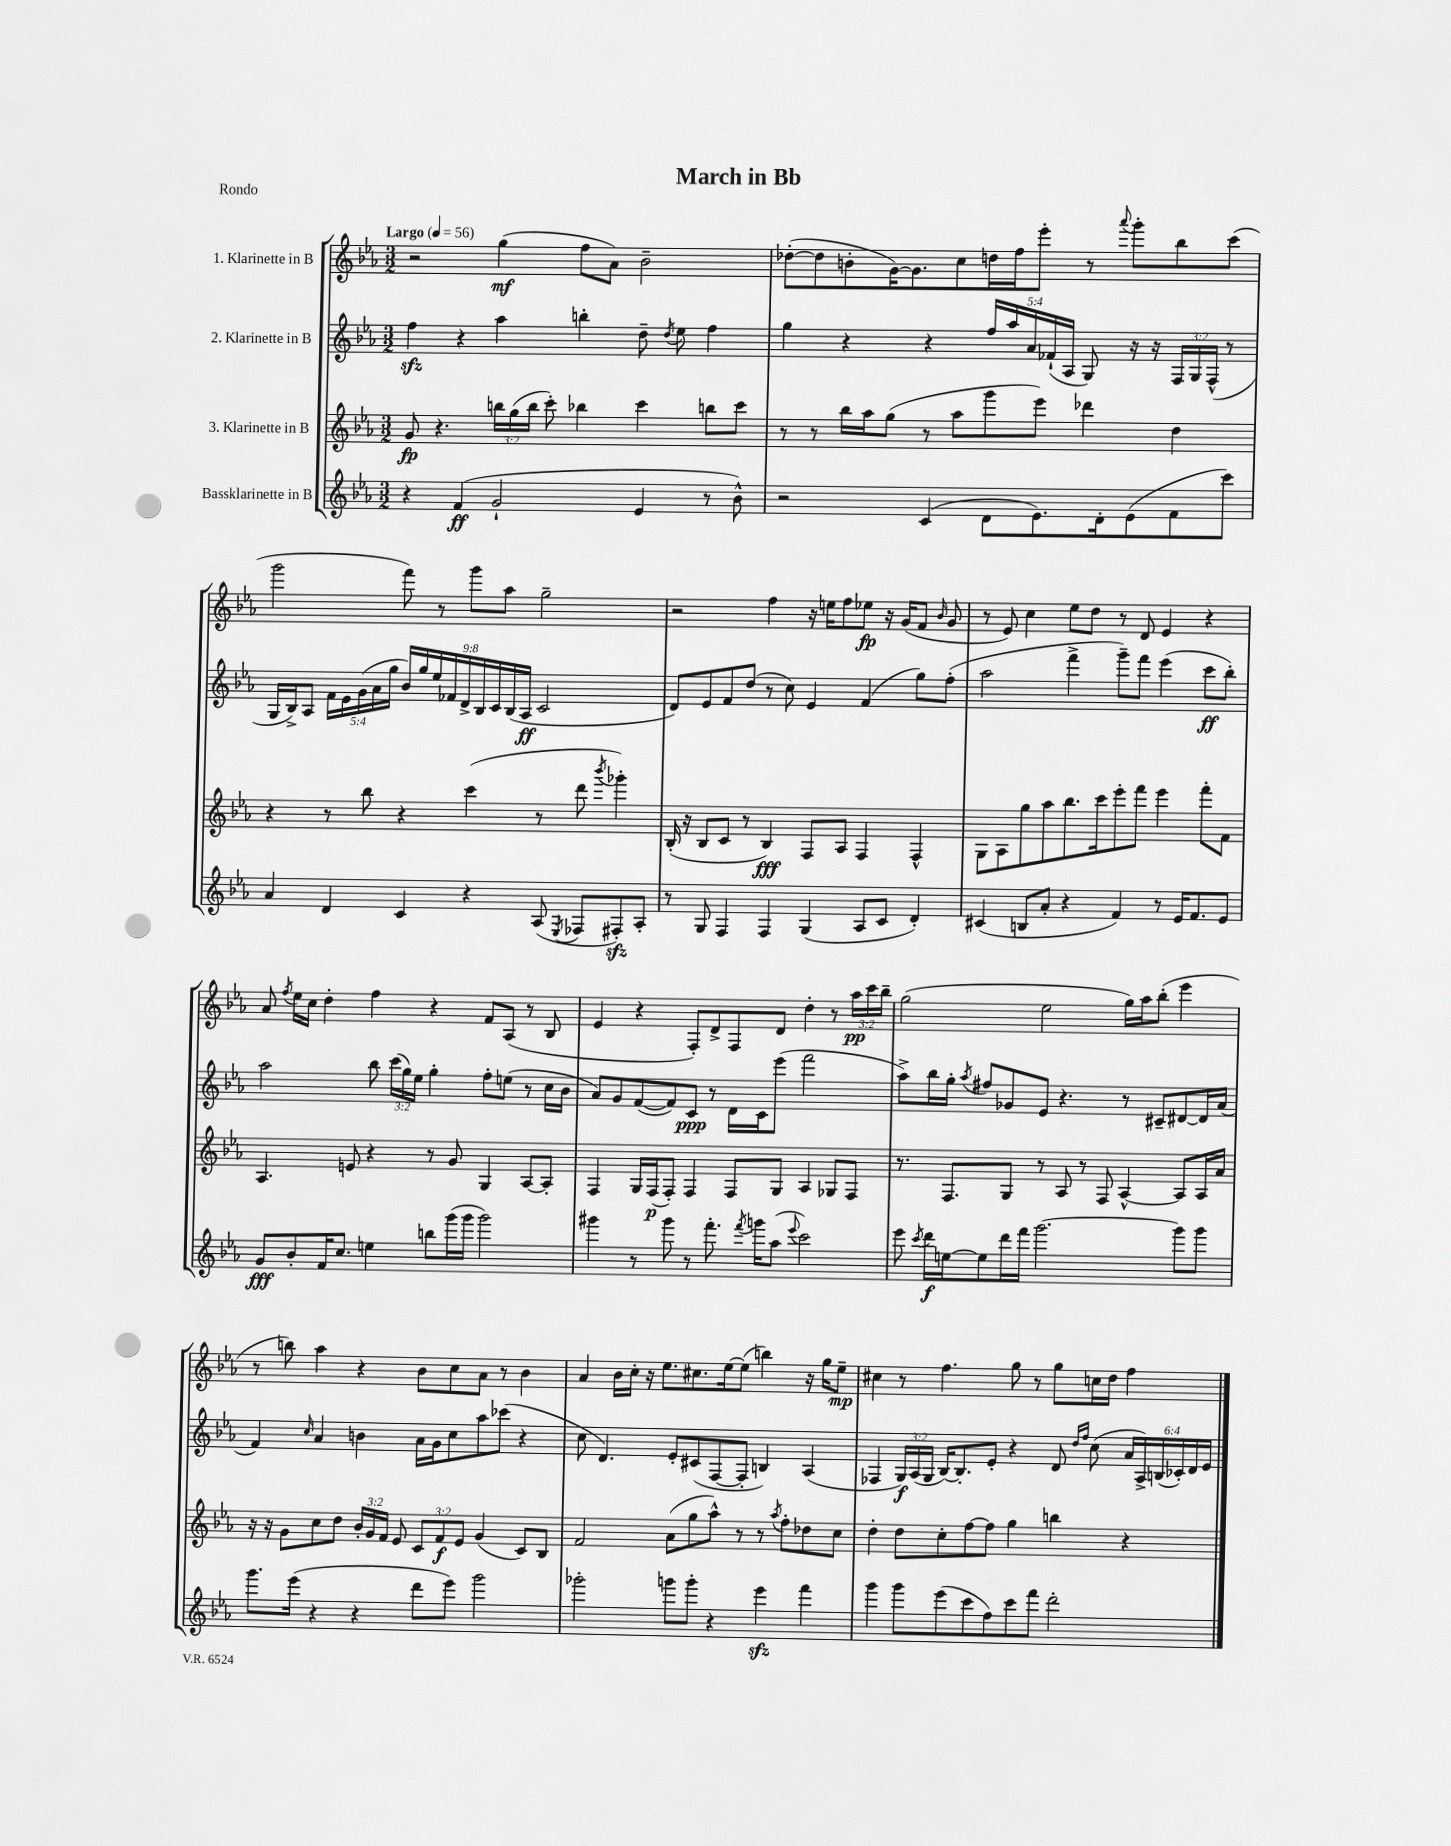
\header { title = "March in Bb" piece = "Rondo" }
<<
\new StaffGroup <<
\new Staff = "s0" \with { instrumentName = "1. Klarinette in B" } {
    \clef treble \key ees \major \numericTimeSignature \time 3/2 \override Staff.TupletNumber.text = #tuplet-number::calc-fraction-text \tempo "Largo" 4 = 56
    \autoBeamOff r2 g''4\mf( f''8[ aes'8]) bes'2-- |
    des''8[~-.( des''8 b'8-. g'16~) g'8. c''8 d''16 f''16 ees'''8]-. r8 \appoggiatura { aes'''8 } g'''8[-. bes''8 c'''8]( |
    g'''2 f'''8) r8 g'''8[ aes''8] g''2-- |
    r2 f''4 r16 e''16[ f''8 ees''8]\fp r16 g'16[( f'8] \grace { bes'16 } g'8 |
    r8 ees'8) c''4 ees''8[ d''8] r8 d'8 ees'4 r4 |
    aes'8 \acciaccatura { f''8 } ees''16[ c''16] d''4-. f''4 r4 f'8[ aes8]( r8 bes8 |
    ees'4 r4 f8[-.) d'8-> f8 d'8] d''4-. r8 \tuplet 3/2 { aes''16[\pp c'''16 bes''16]-- } |
    g''2( ees''2 g''16[) aes''16 bes''8]-.( ees'''4 |
    r8 b''8) aes''4 r4 bes'8[ c''8 aes'8] r8 bes'4 |
    aes'4 bes'16[ c''16]-. r16 ees''8.[ cis''8. ees''16~ ees''8]( b''4) r16 g''16[ ees''8]--\mp |
    cis''4 r8 f''4. g''8 r8 g''8[ c''16 d''16] f''4 \bar "|." |
}
\new Staff = "s1" \with { instrumentName = "2. Klarinette in B" } {
    \clef treble \key ees \major \numericTimeSignature \time 3/2 \override Staff.TupletNumber.text = #tuplet-number::calc-fraction-text
    \autoBeamOff f''4\sfz r4 aes''4 b''4-. d''8-- \acciaccatura { d''8 } ees''8 f''4 |
    g''4 r4 r4 \tuplet 5/4 { f''16[ aes''16 aes'16 fes'16-!( aes16] } g8) r16 r16 \tuplet 3/2 { f16[ g16 f16]-^( } r8 |
    g16[ bes16->) aes8] \tuplet 5/4 { f'16[ ees'16 g'16( aes'16 g''16] } \tuplet 9/8 { bes'16[) g''16 ees''16 fes'16 d'16-> bes16 c'16 bes16( aes16]\ff } c'2 |
    d'8[) ees'8 f'8 d''8]( r8 c''8) ees'4 f'4( g''8[) f''8]-.( |
    aes''2 f'''4-> g'''8[--) f'''8] ees'''4( c'''8[\ff bes''8]-.) |
    aes''2 bes''8 \tuplet 3/2 { c'''16[( g''16) ees''16] } g''4-. f''8[-. e''8]( r8 c''16[ bes'16] |
    aes'8[) g'8 f'8~( f'8) c'8]\ppp r8 d'16[ c'16 ees'''8]( f'''2 |
    aes''8[->) bes''16 g''16]-. \acciaccatura { aes''8 } fis''8[ ges'8 ees'8] r4. r8 cis'8[-- dis'8~ dis'16 aes'16]( |
    f'4) \grace { c''16 } aes'4 b'4 aes'16[ g'16 c''8 aes''8 ces'''8]( r4 |
    c''8 d'4.) ees'8[-. cis'8( f8~ f8]-. b4) aes4( |
    fes4 \tuplet 3/2 { g16[\f) aes16( g16] } bes16[~) bes8.-. ees'8]-. r4 d'8 \grace { d''16[ f''16] } c''8( \tuplet 6/4 { aes'16[ aes16->) b16( ces'16-.) d'16 ees'16] } \bar "|." |
}
\new Staff = "s2" \with { instrumentName = "3. Klarinette in B" } {
    \clef treble \key ees \major \numericTimeSignature \time 3/2 \override Staff.TupletNumber.text = #tuplet-number::calc-fraction-text
    \autoBeamOff g'8\fp r4. \tuplet 3/2 { b''16[ g''16( b''16] } c'''8-.) bes''4 c'''4 b''8[ c'''8] |
    r8 r8 bes''16[ aes''16 g''8]( r8 aes''8[ g'''8 ees'''8]) des'''4 d''4 |
    r4 r8 bes''8 r4 c'''4( r8 d'''8 \acciaccatura { bes'''8 } ges'''4-.) |
    bes16-.( r16 bes8[ c'8] r8 bes4\fff) f8[ aes8] f4 f4-^ |
    g8[ aes8 g''8 aes''8 bes''8. c'''16 ees'''8-. f'''8] ees'''4 f'''8[-. f'8] |
    aes4. e'8 r4 r8 g'8 g4 aes8[~ aes8]-. |
    f4 g16[ f16\p( f8]-.) f4 f8[ g8] aes4 ges8[ f8] |
    r8. f8.[ g8] r8 aes8 r8 f8 aes4~-^ aes8[ aes16 aes'16] |
    r16 r16 g'8[ c''8 d''8] \tuplet 3/2 { bes'16[-. g'16 f'16] } ees'8 \tuplet 3/2 { c'8[ f'8\f ees'8] } g'4( c'8[) bes8] |
    f'2 aes'8[( g''8 aes''8]-^) r8 r8 \acciaccatura { aes''8 } f''8[-. des''8 c''8] |
    d''4-. d''8[ c''8-. f''8~ f''8] g''4 b''4 r4 \bar "|." |
}
\new Staff = "s3" \with { instrumentName = "Bassklarinette in B" } {
    \clef treble \key ees \major \numericTimeSignature \time 3/2
    \autoBeamOff r4 f'4\ff( g'2-! ees'4 r8 bes'8-^) |
    r2 c'4( d'8[ ees'8.) d'16-. ees'8( f'8 c'''8]) |
    aes'4 d'4 c'4 r4 aes8( \acciaccatura { ees8 } fes8[ fis8-.\sfz) aes8]-. |
    r8 g8 f4 f4 g4( aes8[ c'8] d'4-.) |
    cis'4( b8[ aes'8]-. r4 f'4) r8 ees'16[ f'8. ees'8] |
    g'8[\fff bes'8-. f'16 c''8.] e''4 b''8[ g'''16( g'''16] g'''2) |
    gis'''4 r8 gis'''8 r8 f'''8.-. \acciaccatura { f'''8 } g'''16[ aes''8]( \appoggiatura { ees'''8 } c'''2) |
    ees'''8 \acciaccatura { c'''8 } d'''16[\f e''16~ e''8 d'''16 f'''16] g'''2.~ g'''8[ g'''8] |
    g'''8.[ ees'''16]( r4 r4 d'''8[ ees'''8]) g'''2 |
    ges'''2-. g'''8[ g'''8]-. r4 ees'''4\sfz f'''4 |
    g'''4 g'''8[ ees'''8( c'''8 f''8) c'''8 f'''8] d'''2-. \bar "|." |
}
>>
>>
\layout { \context { \Score \remove "Bar_number_engraver" } }
